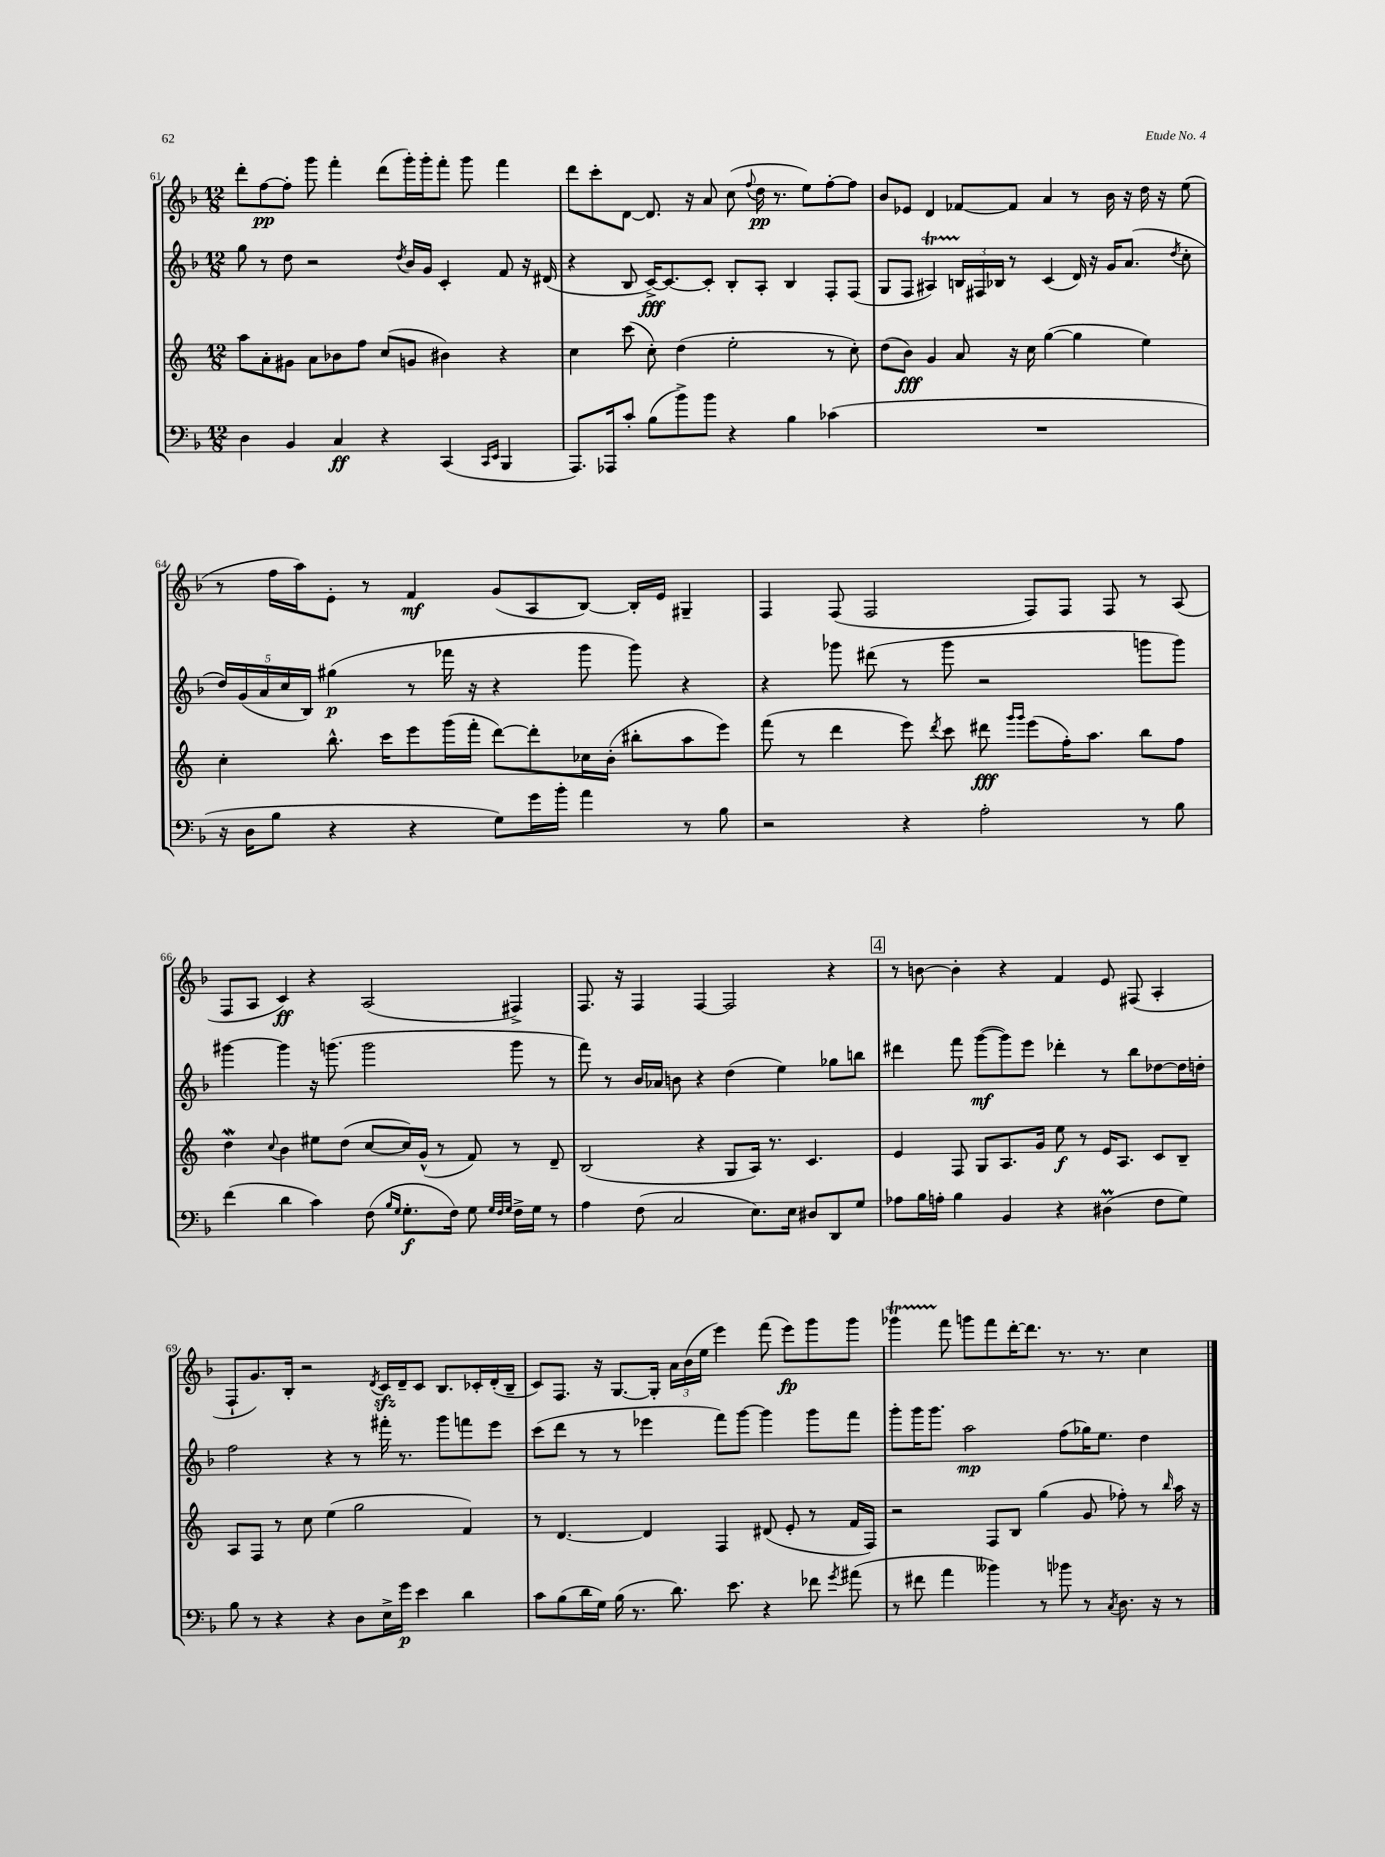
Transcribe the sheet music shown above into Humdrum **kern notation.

**kern	**dynam	**kern	**dynam	**kern	**dynam	**kern	**dynam
*part4	*part4	*part3	*part3	*part2	*part2	*part1	*part1
*staff4	*staff4	*staff3	*staff3	*staff2	*staff2	*staff1	*staff1
*clefF4	*	*clefG2	*	*clefG2	*	*clefG2	*
*k[b-]	*	*k[]	*	*k[b-]	*	*k[b-]	*
*M12/8	*	*M12/8	*	*M12/8	*	*M12/8	*
=61	=61	=61	=61	=61	=61	=61	=61
4D\	.	8aa\L	.	8gg\	.	8ddd'\L	.
.	.	8a'\	.	8r	.	[8ff\	pp
4BB-/	.	8g#X\J	.	8dd\	.	8ff'\J]	.
.	.	8a\L	.	2r	.	8ggg\	.
4C/	ff	8b-X\	.	.	.	4fff'\	.
.	.	8ff\J	.	.	.	.	.
4r	.	(8cc/L	.	.	.	(8ddd\L	.
.	.	.	.	8qdd/	.	.	.
.	.	8gn/J	.	16b-/LL	.	16ggg'\L)	.
.	.	.	.	16g/JJ	.	16ggg'\J	.
(4CC/	.	4b#X\)	.	4c'/	.	8fff'\J	.
.	.	.	.	.	.	8ggg\	.
16qqCC/LL	.	.	.	.	.	.	.
16qqEE/JJ	.	.	.	.	.	.	.
4BBB-/	.	4r	.	8f/	.	4fff\	.
.	.	.	.	16r	.	.	.
.	.	.	.	(16d#X/	.	.	.
=62	=62	=62	=62	=62	=62	=62	=62
8.AAA/L)	.	4cc\	.	4r	.	8ddd\L	.
.	.	.	.	.	.	8ccc'\	.
16AAA-X/k	.	.	.	.	.	.	.
8c'/J	.	(8ccc\	.	8B-/	.	[8d\J	.
(8B-\L	.	8cc'\)	.	[16c^/KL)	fff	8.d/]	.
.	.	.	.	8.c/_	.	.	.
8b-^\)	.	(4dd\	.	.	.	.	.
.	.	.	.	.	.	16r	.
8b-\J	.	.	.	8c'/J]	.	8a/	.
4r	.	2ee'\	.	8B-'/L	.	(8cc\	.
.	.	.	.	.	.	8qqff/	.
.	.	.	.	8A'/J	.	16dd\	pp
.	.	.	.	.	.	8.r	.
4B-\	.	.	.	4B-/	.	.	.
.	.	.	.	.	.	8ee\L)	.
(4c-X\	.	8r	.	8F'/L	.	[8ff'\	.
.	.	8cc'\)	.	(8F/J	.	8ff\J]	.
=63	=63	=63	=63	=63	=63	=63	=63
1.r	.	(8dd\L	.	8G/L	.	8b-/L	.
.	.	8b\J)	fff	8F/J	.	8e-X/J	.
.	.	4g/	.	4A#Xt/)	.	4d/	.
.	.	8a/	.	24BnTTT/LL	.	[8f-X/L	.
.	.	.	.	24F#X/	.	.	.
.	.	.	.	24B-X/JJ	.	.	.
.	.	16r	.	8r	.	8f-/J]	.
.	.	16cc\	.	.	.	.	.
.	.	([4gg\	.	(4c/	.	4a/	.
.	.	4gg\]	.	16d/)	.	8r	.
.	.	.	.	16r	.	.	.
.	.	.	.	16g/KL	.	16b-\	.
.	.	.	.	(8.a/J	.	16r	.
.	.	4ee\)	.	.	.	16dd\	.
.	.	.	.	.	.	16r	.
.	.	.	.	8qdd/	.	.	.
.	.	.	.	8cc'\	.	(8ee\	.
!!LO:LB:g=z
=64	=64	=64	=64	=64	=64	=64	=64
16r	.	4cc'\	.	20dd/LL)	.	8r	.
.	.	.	.	(20g/	.	.	.
16D\KL	.	.	.	.	.	.	.
.	.	.	.	20a/	.	.	.
8B-\J	.	.	.	.	.	16ff\LL	.
.	.	.	.	20cc/	.	.	.
.	.	.	.	.	.	16aa\J)	.
.	.	.	.	20B-/JJ)	.	.	.
4r	.	8.bb^^\	.	(4gg#X\	p	8e'\J	.
.	.	.	.	.	.	8r	.
.	.	16ccc\KL	.	.	.	.	.
4r	.	8eee\	.	8r	.	4f/	mf
.	.	(16ggg\L	.	16fff-X\	.	.	.
.	.	16fff'\JJ	.	16r	.	.	.
8G\L)	.	[8ddd\L)	.	4r	.	(8g/L	.
16g\L	.	8ddd'\]	.	.	.	8A/	.
16b-'\JJ	.	.	.	.	.	.	.
4a\	.	16cc-X\L	.	8ggg\	.	[8B-/J)	.
.	.	(16b'\JJ	.	.	.	.	.
.	.	8bb#X'\L	.	8ggg\)	.	16B-'/LL]	.
.	.	.	.	.	.	16e/JJ	.
8r	.	8aa\	.	4r	.	4G#X~/	.
8B-\	.	8eee\J)	.	.	.	.	.
=65	=65	=65	=65	=65	=65	=65	=65
2r	.	(8fff\	.	4r	.	4F/	.
.	.	8r	.	.	.	.	.
.	.	4ddd\	.	8ggg-X\	.	(8F/	.
.	.	.	.	(8ddd#X\	.	2F/	.
4r	.	8eee\)	.	8r	.	.	.
.	.	8qddd/	.	.	.	.	.
.	.	8ccc\	.	8ggg-\	.	.	.
2A'\	.	8ddd#X\	fff	2r	.	.	.
.	.	16qqggg/LL	.	.	.	.	.
.	.	16qqggg/JJ	.	.	.	.	.
.	.	(8eee\L	.	.	.	8F/L)	.
.	.	16ff'\K)	.	.	.	8F/J	.
.	.	8.aa\J	.	.	.	.	.
.	.	.	.	.	.	8F/	.
8r	.	8bb\L	.	8gggn\L	.	8r	.
8B-\	.	8ff\J	.	8ggg\J)	.	(8A/	.
!!LO:LB:g=z
=66	=66	=66	=66	=66	=66	=66	=66
(4f\	.	4ddW\	.	[4ggg#X\	.	8F/L	.
.	.	.	.	.	.	8A/J	.
.	.	8qqcc/	.	.	.	.	.
4d\	.	4b\	.	4ggg#\]	.	4c/)	ff
4c\)	.	8ee#X\L	.	16r	.	4r	.
.	.	.	.	(8.gggn\	.	.	.
.	.	(8dd\J	.	.	.	.	.
(8F\	.	[8cc/L	.	2ggg\	.	(2A/	.
16qqB-/LL	.	.	.	.	.	.	.
16qqG/JJ	.	.	.	.	.	.	.
8.G'\L	f	16cc/L])	.	.	.	.	.
.	.	(16g^^/JJ	.	.	.	.	.
.	.	8r	.	.	.	.	.
16F\Jk)	.	.	.	.	.	.	.
8G\	.	8f/)	.	.	.	.	.
32qqG/LLL	.	.	.	.	.	.	.
32qqF/	.	.	.	.	.	.	.
32qqG/JJJ	.	.	.	.	.	.	.
16F^\LL	.	8r	.	8ggg\	.	4F#X^/)	.
16G\JJ	.	.	.	.	.	.	.
8r	.	8d~/	.	8r	.	.	.
=67	=67	=67	=67	=67	=67	=67	=67
4A\	.	(2B/	.	8fff\)	.	8.F/	.
.	.	.	.	8r	.	.	.
.	.	.	.	.	.	16r	.
(8F\	.	.	.	16b-/LL	.	4F/	.
.	.	.	.	16a-X/JJ	.	.	.
2C/	.	.	.	8bn\	.	.	.
.	.	4r	.	4r	.	[4F/	.
.	.	8G/L	.	(4dd\	.	2F/]	.
8.E\L)	.	16A/Jk)	.	.	.	.	.
.	.	8.r	.	.	.	.	.
.	.	.	.	4ee\)	.	.	.
16E\Jk	.	.	.	.	.	.	.
8D#X/L	.	4.c/	.	.	.	.	.
8DD/	.	.	.	8gg-X\L	.	4r	.
8G/J	.	.	.	8bbn\J	.	.	.
!!LO:REH:place=s1:t=4
=68	=68	=68	=68	=68	=68	=68	=68
8A-X\L	.	4e/	.	4ddd#X\	.	8r	.
16B-\L	.	.	.	.	.	[8bn\	.
16An'\JJ	.	.	.	.	.	.	.
4B-\	.	8F/	.	8fff\	.	4b'\]	.
.	.	8G/L	.	([8ggg\L	mf	.	.
4BB-/	.	8.A/	.	8ggg\])	.	4r	.
.	.	.	.	8eee\J	.	.	.
.	.	16g/Jk	.	.	.	.	.
4r	.	8ee\	f	4ddd-X'\	.	4f/	.
.	.	8r	.	.	.	.	.
(4D#Xm\	.	16e/KL	.	8r	.	8e/	.
.	.	8.A/J	.	.	.	.	.
.	.	.	.	8bb-\L	.	(8F#X/	.
8F\L	.	8c/L	.	[8dd-X\	.	4A'/	.
8G\J)	.	8B~/J	.	16dd-\L]	.	.	.
.	.	.	.	16ddn'\JJ	.	.	.
!!LO:LB:g=z
=69	=69	=69	=69	=69	=69	=69	=69
8B-\	.	8A/L	.	2ff\	.	8F`/L	.
8r	.	8F/J	.	.	.	8.g/)	.
4r	.	8r	.	.	.	.	.
.	.	.	.	.	.	16B-'/Jk	.
.	.	8cc\	.	.	.	2r	.
4r	.	(4ee\	.	4r	.	.	.
8D\L	.	2gg\	.	8r	.	.	.
.	.	.	.	.	.	8qd/	.
16E^\L	.	.	.	16fff#X'\	.	16czz/LL	.
16g\JJ	p	.	.	8.r	.	16d~/J	.
4e\	.	.	.	.	.	8c/J	.
.	.	.	.	8ggg\L	.	8.B-/L	.
4d\	.	4f/)	.	8fffn\	.	.	.
.	.	.	.	.	.	16c-X'/L	.
.	.	.	.	8eee\J	.	(16d'/	.
.	.	.	.	.	.	16B-~/JJ	.
=70	=70	=70	=70	=70	=70	=70	=70
8c\L	.	8r	.	(8ccc\L	.	8c/L)	.
(8B-\	.	[4.d/	.	8ddd\J	.	8.F/J	.
16d\L	.	.	.	8r	.	.	.
16G\JJ)	.	.	.	.	.	16r	.
(16B-\	.	.	.	8r	.	[8.G/L	.
8.r	.	.	.	.	.	.	.
.	.	4d/]	.	4eee-X\	.	.	.
.	.	.	.	.	.	16G'/Jk]	.
8.d\)	.	.	.	.	.	24a\LL	.
.	.	.	.	.	.	(24b-\	.
.	.	.	.	.	.	24ee\JJ	.
.	.	4F/	.	8fff\L)	.	4eee\)	.
8.e\	.	.	.	.	.	.	.
.	.	.	.	[8ggg\J	.	.	.
4r	.	(8d#X/	.	4ggg\]	.	(8fff\	.
.	.	8e'/	.	.	.	8eee\L)	fp
8f-X\	.	8r	.	8ggg\L	.	8ggg\	.
8qg/	.	.	.	.	.	.	.
(8a#X\	.	16f/LL	.	8fff\J	.	8ggg\J	.
.	.	16F/JJ)	.	.	.	.	.
=71	=71	=71	=71	=71	=71	=71	=71
8r	.	2r	.	8ggg'\L	.	4ggg-XT\	.
8f#X\	.	.	.	16ggg\K	.	.	.
.	.	.	.	8.ggg\J	.	.	.
4a\	.	.	.	.	.	8fff\	.
.	.	.	.	2aa\	mp	8gggn\L	.
4b--X\)	.	8F/L	.	.	.	8fff\	.
.	.	8B/J	.	.	.	[16ddd'\K	.
.	.	.	.	.	.	8.ddd\J]	.
8r	.	(4gg\	.	.	.	.	.
8b-X\	.	.	.	(8ff\L	.	8.r	.
8r	.	8g/	.	16gg-X\K)	.	.	.
.	.	.	.	8.ee\J	.	8.r	.
8qC/	.	.	.	.	.	.	.
8.D\	.	8ff-X'\)	.	.	.	.	.
.	.	8r	.	4dd\	.	4cc\	.
16r	.	.	.	.	.	.	.
.	.	16qqbb/	.	.	.	.	.
8r	.	16aa\	.	.	.	.	.
.	.	16r	.	.	.	.	.
==	==	==	==	==	==	==	==
*-	*-	*-	*-	*-	*-	*-	*-
